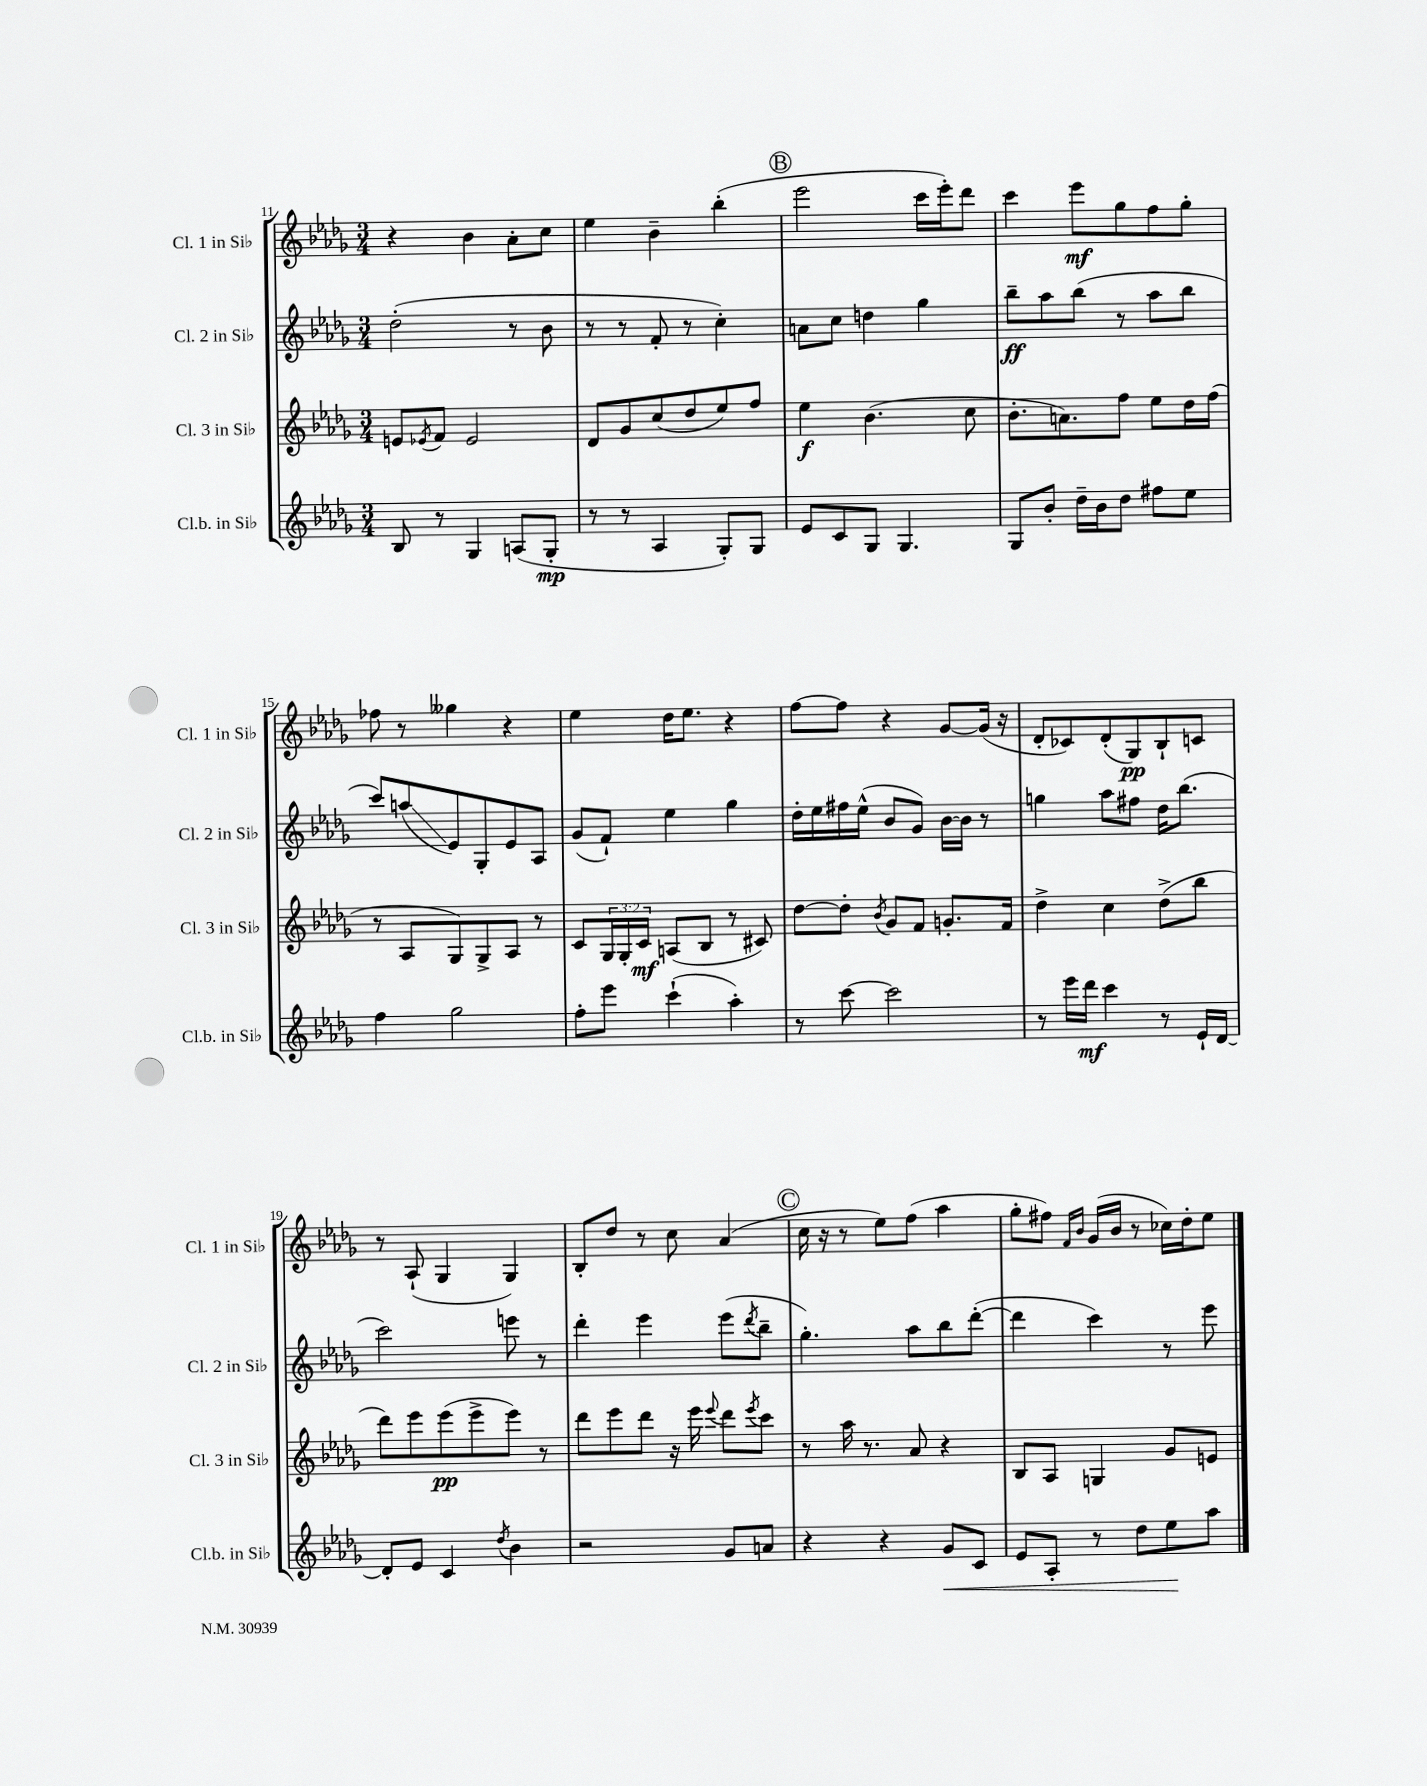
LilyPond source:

<<
\new StaffGroup <<
\new Staff = "s0" \with { instrumentName = "Cl. 1 in Sib" shortInstrumentName = "Cl. 1 in Sib" } {
    \clef treble \key des \major \numericTimeSignature \time 3/4
    r4 bes'4 aes'8-. c''8 |
    ees''4 bes'4-- bes''4-.( |
    \mark \markup { \circle "B" } ees'''2 c'''16 ees'''16-.) des'''8 |
    c'''4 ees'''8\mf ges''8 f''8 ges''8-. |
    fes''8 r8 geses''4 r4 |
    ees''4 des''16 ees''8. r4 |
    f''8~ f''8 r4 ges'8~ ges'16( r16 |
    des'8-. ces'8) des'8-.( ges8\pp) bes8-! c'8 |
    r8 aes8-!( ges4 ges4) |
    bes8-. des''8 r8 c''8 aes'4( |
    \mark \markup { \circle "C" } c''16 r16 r8 ees''8) f''8( aes''4 |
    ges''8-. fis''8) \grace { f'16 bes'16 } ges'16( bes'16 r8 ces''16) des''16-. ees''8 \bar "|." |
}
\new Staff = "s1" \with { instrumentName = "Cl. 2 in Sib" shortInstrumentName = "Cl. 2 in Sib" } {
    \clef treble \key des \major \numericTimeSignature \time 3/4
    des''2-.( r8 bes'8 |
    r8 r8 f'8-. r8 c''4-.) |
    \mark \markup { \circle "B" } a'8 c''8 d''4 ges''4 |
    bes''8--\ff aes''8 bes''8( r8 aes''8 bes''8 |
    c'''8) a''8\glissando( ees'8) ges8-. ees'8 aes8 |
    ges'8( f'8-!) ees''4 ges''4 |
    des''16-. ees''16 fis''16 ees''16-^( bes'8 ges'8) bes'16~ bes'16 r8 |
    g''4 aes''8 fis''8 des''16 bes''8.( |
    c'''2) e'''8 r8 |
    des'''4-. ees'''4 ees'''8( \acciaccatura { des'''8 } bes''8-- |
    \mark \markup { \circle "C" } ges''4.-.) aes''8 bes''8 des'''8~-.( |
    des'''4 c'''4) r8 ees'''8 \bar "|." |
}
\new Staff = "s2" \with { instrumentName = "Cl. 3 in Sib" shortInstrumentName = "Cl. 3 in Sib" } {
    \clef treble \key des \major \numericTimeSignature \time 3/4 \override Staff.TupletNumber.text = #tuplet-number::calc-fraction-text
    e'8 \acciaccatura { ees'8 } f'8 ees'2 |
    des'8 ges'8 c''8( des''8 ees''8) f''8 |
    \mark \markup { \circle "B" } ees''4\f bes'4.( c''8 |
    bes'8.-. a'8.) f''8 ees''8 des''16 f''16( |
    r8 aes8 ges8) ges8-> aes8 r8 |
    c'8 \tuplet 3/2 { ges16 ges16-. c'16\mf } a8( bes8 r8 cis'8) |
    des''8~ des''8-. \acciaccatura { bes'8 } ges'8 f'8 g'8.-. f'16 |
    des''4-> c''4 des''8->( bes''8 |
    des'''8) ees'''8 ees'''8\pp( ees'''8-> ees'''8) r8 |
    des'''8 ees'''8 des'''8 r16 ees'''16 \appoggiatura { ees'''8 } des'''8 \acciaccatura { ees'''8 } c'''8 |
    \mark \markup { \circle "C" } r8 aes''16 r8. aes'8 r4 |
    bes8 aes8 g4 ges'8 e'8 \bar "|." |
}
\new Staff = "s3" \with { instrumentName = "Cl.b. in Sib" shortInstrumentName = "Cl.b. in Sib" } {
    \clef treble \key des \major \numericTimeSignature \time 3/4
    bes8 r8 ges4 a8( ges8-.\mp |
    r8 r8 aes4 ges8-.) ges8 |
    \mark \markup { \circle "B" } ees'8 c'8 ges8 ges4. |
    ges8 bes'8-. des''16-- bes'16 des''8 fis''8 ees''8 |
    f''4 ges''2 |
    f''8-. ees'''8 c'''4-!( aes''4-.) |
    r8 c'''8~ c'''2 |
    r8 ees'''16 des'''16\mf c'''4 r8 ees'16-! des'16~ |
    des'8-. ees'8 c'4 \acciaccatura { des''8 } bes'4 |
    r2 ges'8 a'8 |
    \mark \markup { \circle "C" } r4 r4 ges'8\< c'8 |
    ees'8 aes8-. r8 des''8 ees''8\! aes''8 \bar "|." |
}
>>
>>
\layout { \context { \Score currentBarNumber = #11 } }
